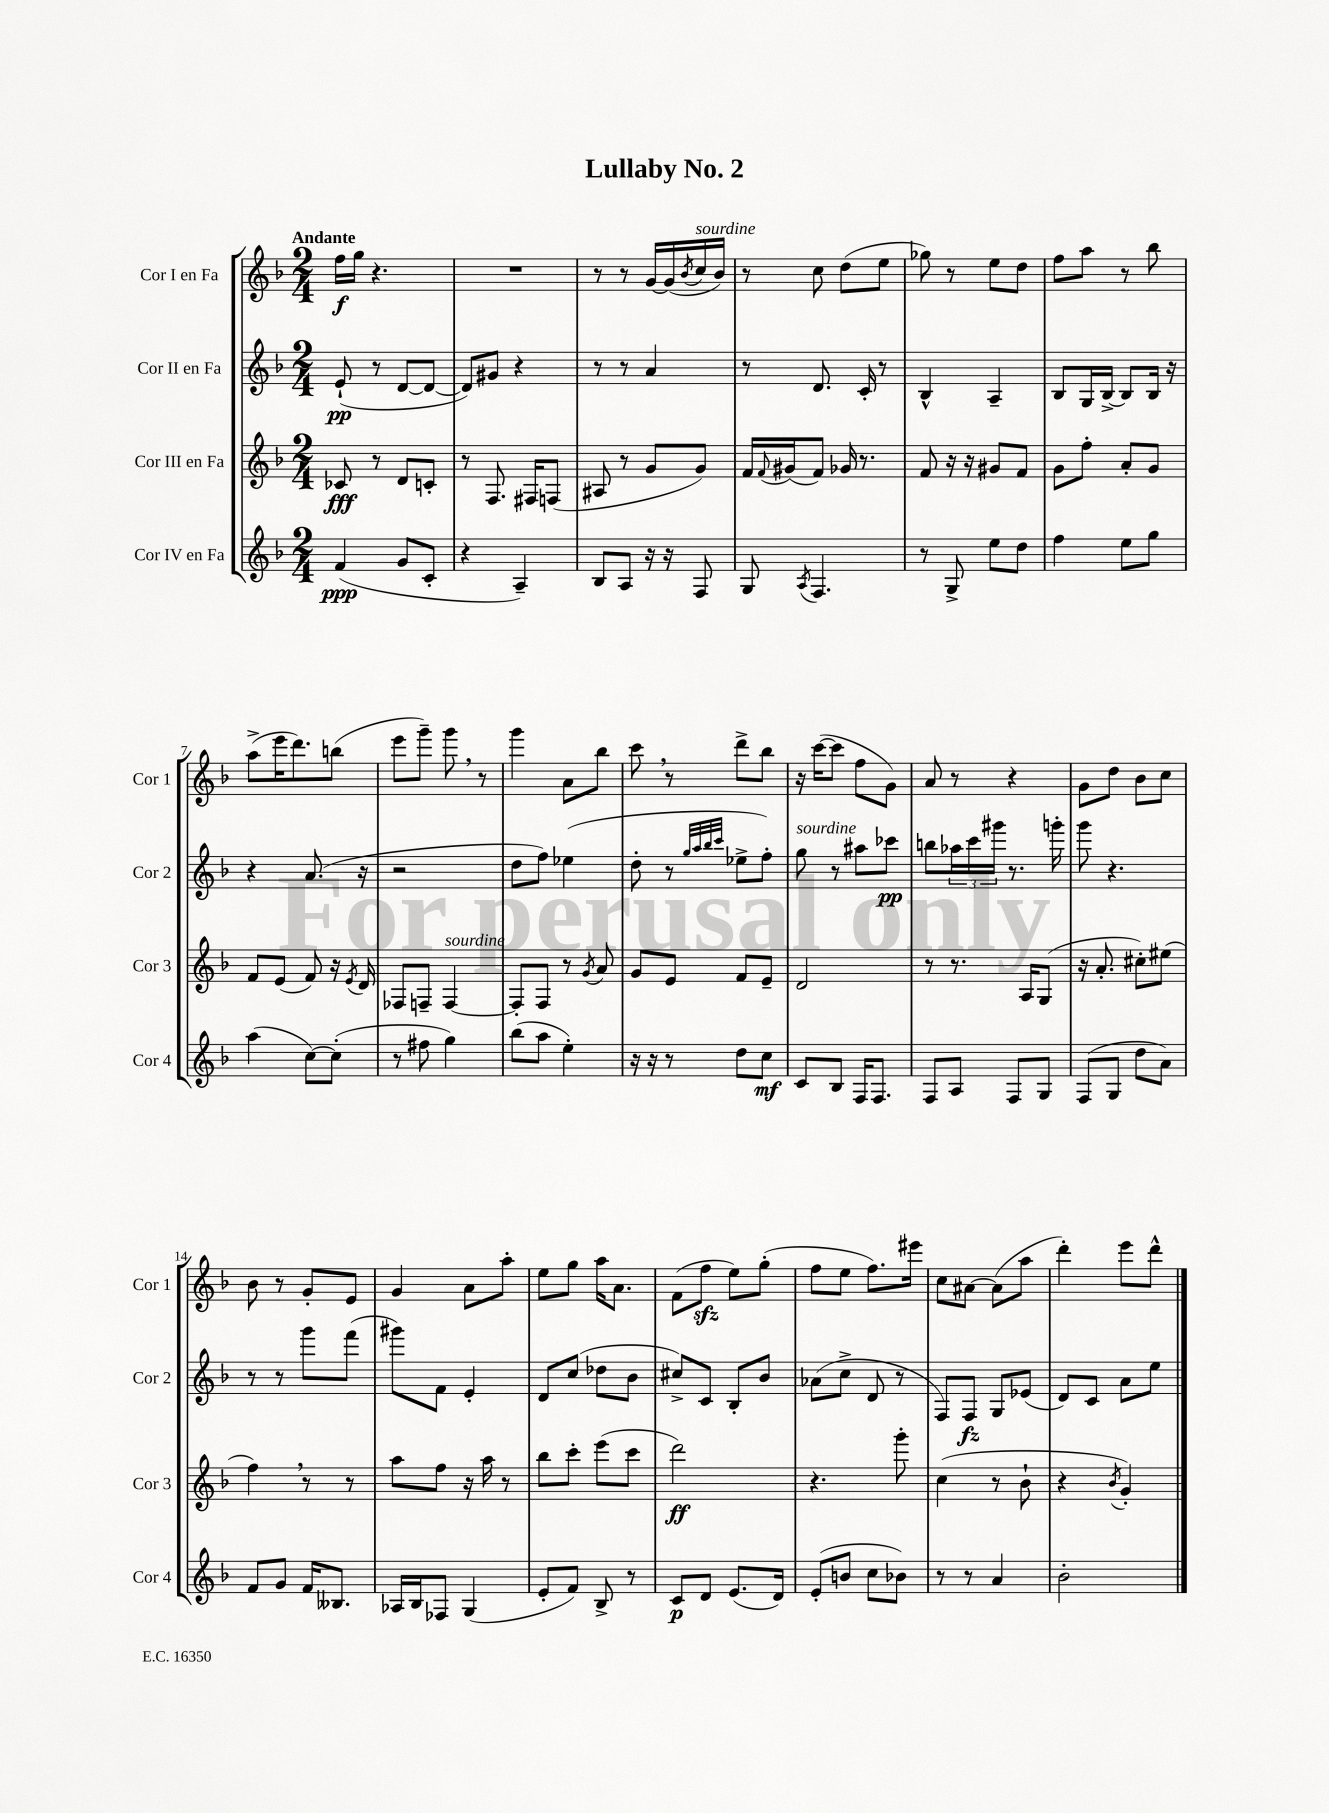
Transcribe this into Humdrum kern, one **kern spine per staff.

**kern	**kern	**kern	**kern
*staff4	*staff3	*staff2	*staff1
*clefG2	*clefG2	*clefG2	*clefG2
*k[b-]	*k[b-]	*k[b-]	*k[b-]
*M2/4	*M2/4	*M2/4	*M2/4
(4f	8c-	(8e`	16ff
.	.	.	16gg
.	8r	8r	4.r
8g	8d	[8d	.
8c'	8c'	8d_	.
=	=	=	=
4r	8r	8d])	2r
.	8.F	8g#	.
4A~)	.	4r	.
.	16F#	.	.
.	(8F	.	.
=	=	=	=
8B-	8A#	8r	8r
8A	8r	8r	8r
16r	8g	4a	[16g
16r	.	.	(16g]
.	.	.	8qb-
8F	8g)	.	16cc
.	.	.	16b-)
=	=	=	=
8G	16f	8r	8r
.	8qqf	.	.
.	(16g#	.	.
8qA	.	.	.
4.F	8f)	8.d	8cc
.	16g-	.	(8dd
.	8.r	16c'	.
.	.	8r	8ee
=	=	=	=
8r	8f	4B-^^	8gg-)
8G^	16r	.	8r
.	16r	.	.
8ee	8g#	4A~	8ee
8dd	8f	.	8dd
=	=	=	=
4ff	8g	8B-	8ff
.	8ff'	16G	8aa
.	.	[16B-^	.
8ee	8a'	8B-]	8r
8gg	8g	16B-	8bb-
.	.	16r	.
=	=	=	=
(4aa	8f	4r	(8aa^
.	(8e	.	16eee
.	.	.	8.ddd)
[8cc)	8f)	(8.a	.
(8cc']	16r	.	(8bb
.	8qe	.	.
.	16d	16r	.
=	=	=	=
8r	8F-	2r	8eee
8ff#	8F~	.	8ggg~)
4gg)	[4F	.	8ggg
.	.	.	8r
=	=	=	=
(8bb-	8F']	8dd	4ggg
8aa	8F	8ff)	.
4ee')	8r	(4ee-	8a
.	8qg	.	.
.	8a	.	8bb-
=	=	=	=
16r	8g	8dd'	8ccc
16r	.	.	.
8r	8e	8r	8r
.	.	32qqgg	.
.	.	32qqaa	.
.	.	32qqbb-	.
.	.	32qqccc	.
8dd	8f	8ee-^	8ddd^
8cc	8e~	8ff')	8bb-
=	=	=	=
8c	2d	8gg	16r
.	.	.	([16ccc
8B-	.	8r	8ccc]
16F	.	8aa#	8ff
8.F	.	.	.
.	.	8ccc-	8g)
=	=	=	=
8F	8r	8bb	8a
8A	8.r	24aa-	8r
.	.	24ccc	.
.	.	24ggg#	.
8F	.	8.r	4r
.	16A	.	.
8G	(8G	.	.
.	.	16ggg'	.
=	=	=	=
(8F	16r	8ggg	8g
.	8.a'	.	.
8G	.	4.r	8dd
8dd	8cc#')	.	8b-
8a)	(8ee#	.	8cc
=	=	=	=
8f	4ff)	8r	8b-
8g	.	8r	8r
16f	8r	8ggg	8g'
8.B--	.	.	.
.	8r	(8fff	8e
=	=	=	=
16A-	8aa	8ggg#)	4g
16B-	.	.	.
8F-	8ff	8f	.
(4G	16r	4e'	8a
.	16aa	.	.
.	8r	.	8aa'
=	=	=	=
8e'	8bb-	8d	8ee
8f)	8ccc'	(8cc	8gg
8B-^	(8eee	8dd-	16aa
.	.	.	8.a
8r	8ccc	8b-	.
=	=	=	=
8c	2ddd)	8cc#^)	(8f
8d	.	8c	8ff
(8.e	.	8B-'	8ee)
.	.	8b-	(8gg'
16d)	.	.	.
=	=	=	=
(8e'	4.r	(8a-	8ff
8b	.	8cc^	8ee
8cc	.	8d	8.ff)
8b-)	8ggg'	8r	.
.	.	.	16eee#
=	=	=	=
8r	(4cc	8F)	8cc
8r	.	8F	[8a#
4a	8r	8G	(8a#]
.	8b-`	(8e-	8aa
=	=	=	=
2b-'	4r	8d)	4ddd')
.	.	8c	.
.	8qb-	.	.
.	4g')	8a	8eee
.	.	8ee	8ddd^^
==	==	==	==
*-	*-	*-	*-
